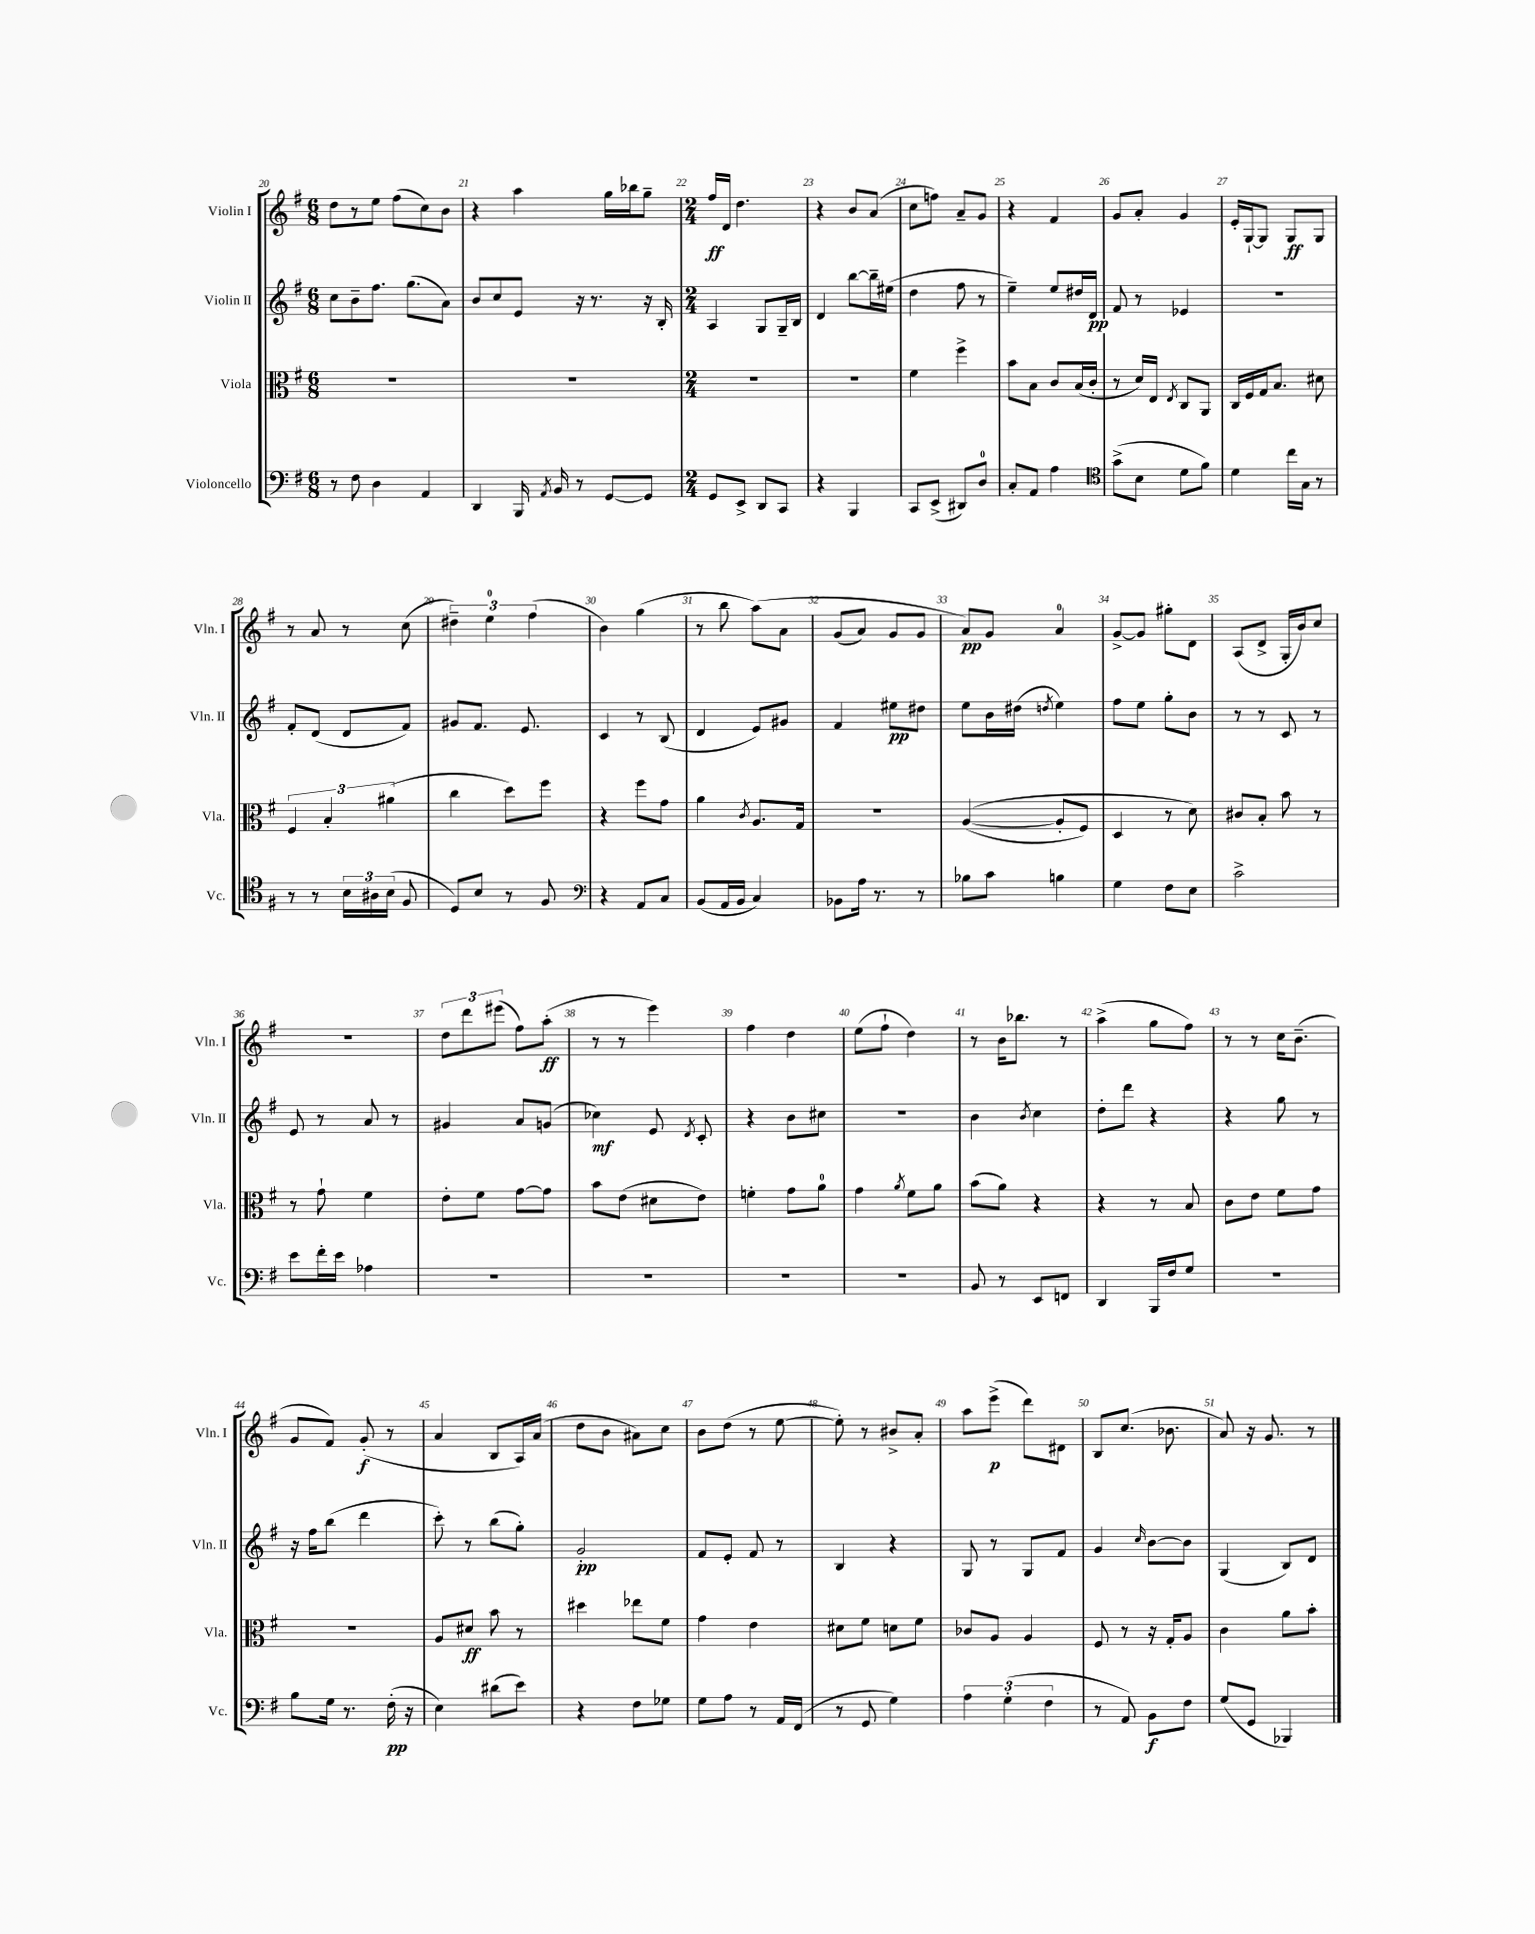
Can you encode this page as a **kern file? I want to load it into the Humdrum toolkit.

**kern	**kern	**kern	**kern
*staff4	*staff3	*staff2	*staff1
*clefF4	*clefC3	*clefG2	*clefG2
*k[f#]	*k[f#]	*k[f#]	*k[f#]
*M6/8	*M6/8	*M6/8	*M6/8
8r	2.r	8cc	8dd
8F#	.	8b~	8r
4D	.	8.ff#	8ee
.	.	.	(8ff#
.	.	(8.gg	.
4AA	.	.	8cc)
.	.	8a)	8b
=	=	=	=
4DD	2.r	8b	4r
.	.	8cc	.
16BBB	.	8e	4aa
8qAA	.	.	.
16BB	.	.	.
8r	.	16r	.
.	.	8.r	.
[8GG	.	.	16gg
.	.	.	16bb-
8GG]	.	16r	8gg~
.	.	16B'	.
=	=	=	=
*M2/4	*M2/4	*M2/4	*M2/4
8GG	2r	4A	16ff#
.	.	.	16d
8EE^	.	.	4.dd
8DD	.	8G	.
8CC	.	16G~	.
.	.	16B	.
=	=	=	=
4r	2r	4d	4r
4BBB	.	[8bb	8b
.	.	16bb~]	(8a
.	.	(16ee#	.
=	=	=	=
8CC	4f#	4dd	8cc
(8EE^	.	.	8ff)
8DD#)	4ff#^	8ff#	8a~
8D	.	8r	8g
=	=	=	=
8C'	8b	4ee~)	4r
8AA	8B	.	.
4A	8c	8ee	4f#
.	(16B	16dd#	.
.	16c'	16d	.
=	=	=	=
*clefC4	*	*	*
(8g^	8r	8f#	8g
8B	16d)	8r	8a'
.	16E	.	.
.	8qE	.	.
8d	8C	4e-	4g
8f#)	8AA	.	.
=	=	=	=
4d	16C	2r	16e'
.	16F#	.	[16G`
.	16G	.	8G]
.	8.B	.	.
16cc	.	.	8G
16G	.	.	.
8r	8d#	.	8G
=	=	=	=
8r	6F#	8f#'	8r
8r	.	(8d	8a
.	6B'	.	.
24B	.	8d	8r
24A#	.	.	.
(24B	(6a#	.	.
8F#	.	8f#)	(8cc
=	=	=	=
8D)	4cc	8g#	6dd#~)
8B	.	8.f#	.
.	.	.	6ee
8r	8dd)	.	.
.	.	8.e	.
.	.	.	(6ff#
8F#	8ff#	.	.
=	=	=	=
*clefF4	*	*	*
4r	4r	4c	4b)
8AA	8ff#	8r	(4gg
8C	8g	(8B	.
=	=	=	=
(8BB	4a	4d	8r
16AA	.	.	8bb
16BB	.	.	.
.	8qc	.	.
4C)	8.A	8e)	&(8aa)
.	.	8g#	8a
.	16G	.	.
=	=	=	=
8BB-	2r	4f#	(8g
16A	.	.	8a)
8.r	.	.	.
.	.	8ee#	8g
8r	.	8dd#	8g
=	=	=	=
8B-	&(([4A	8ee	8a&)
8c	.	16b	8g
.	.	(16dd#	.
.	.	8qdd	.
4B	8A']	4ee)	4a
.	8F#)	.	.
=	=	=	=
4G	4D	8ff#	[8g^
.	.	8ee	8g]
8F#	8r	8gg'	8gg#'
8E	8d&)	8b	8d
=	=	=	=
2c^	8c#	8r	(8A
.	8B'	8r	8d^
.	8b	8c	16G'
.	.	.	16b)
.	8r	8r	8cc
=	=	=	=
8e	8r	8e	2r
16f#'	8g`	8r	.
16e	.	.	.
4A-	4f#	8a	.
.	.	8r	.
=	=	=	=
2r	8e'	4g#	12dd
.	.	.	12ddd
.	8f#	.	.
.	.	.	(12eee#
.	[8g	8a	8ff#)
.	8g]	(8g	(8aa'
=	=	=	=
2r	8b	4cc-)	8r
.	(8e	.	8r
.	8d#	8e	4eee)
.	.	8qd	.
.	8e)	8c'	.
=	=	=	=
2r	4f'	4r	4ff#
.	8g	8b	4dd
.	8a	8cc#	.
=	=	=	=
2r	4g	2r	(8ee
.	.	.	8ff#`
.	8qa	.	.
.	8f#	.	4dd)
.	8a	.	.
=	=	=	=
8BB	(8b	4b	8r
8r	8a)	.	16b
.	.	.	8.bb-
.	.	8qb	.
8EE	4r	4cc	.
8FF	.	.	8r
=	=	=	=
4DD	4r	8dd'	(4aa^
.	.	8ddd	.
16BBB	8r	4r	8gg
16F#	.	.	.
8G	8B	.	8ff#)
=	=	=	=
2r	8c	4r	8r
.	8e	.	8r
.	8f#	8gg	16cc
.	.	.	(8.b~
.	8g	8r	.
=	=	=	=
8B	2r	16r	8g
.	.	16ff#	.
16G	.	(8bb	8f#)
8.r	.	.	.
.	.	4ddd	(8g'
(16F#'	.	.	8r
16r	.	.	.
=	=	=	=
4E)	8A	8ccc')	4a
.	8d#	8r	.
(8d#	8b	(8bb	8B
8e)	8r	8gg')	16A)
.	.	.	(16a
=	=	=	=
4r	4dd#	2g'	8dd
.	.	.	8b
8F#	8ee-	.	8a#)
8G-	8f#	.	8cc
=	=	=	=
8G	4g	8f#	8b
8A	.	8e'	(8dd
8r	4e	8f#	8r
16AA	.	8r	[8ee
(16FF#	.	.	.
=	=	=	=
8r	8d#	4B	8ee'])
8GG	8f#	.	8r
4G)	8d	4r	8b#^
.	8f#	.	8a'
=	=	=	=
6A	8c-	8G	8aa
.	8A	8r	(8eee^
(6G'	.	.	.
.	4A	8G	8ddd)
6F#	.	.	.
.	.	8f#	8d#
=	=	=	=
8r	8F#	4g	8B
8AA)	8r	.	(8.cc
.	.	16qqcc	.
8BB	16r	[8b	.
.	16G'	.	8.b-
8F#	8A	8b]	.
=	=	=	=
(8G	4c	(4G	8a)
8GG	.	.	16r
.	.	.	8.g
4BBB-)	8a	8B)	.
.	8b'	8d	8r
==	==	==	==
*-	*-	*-	*-
